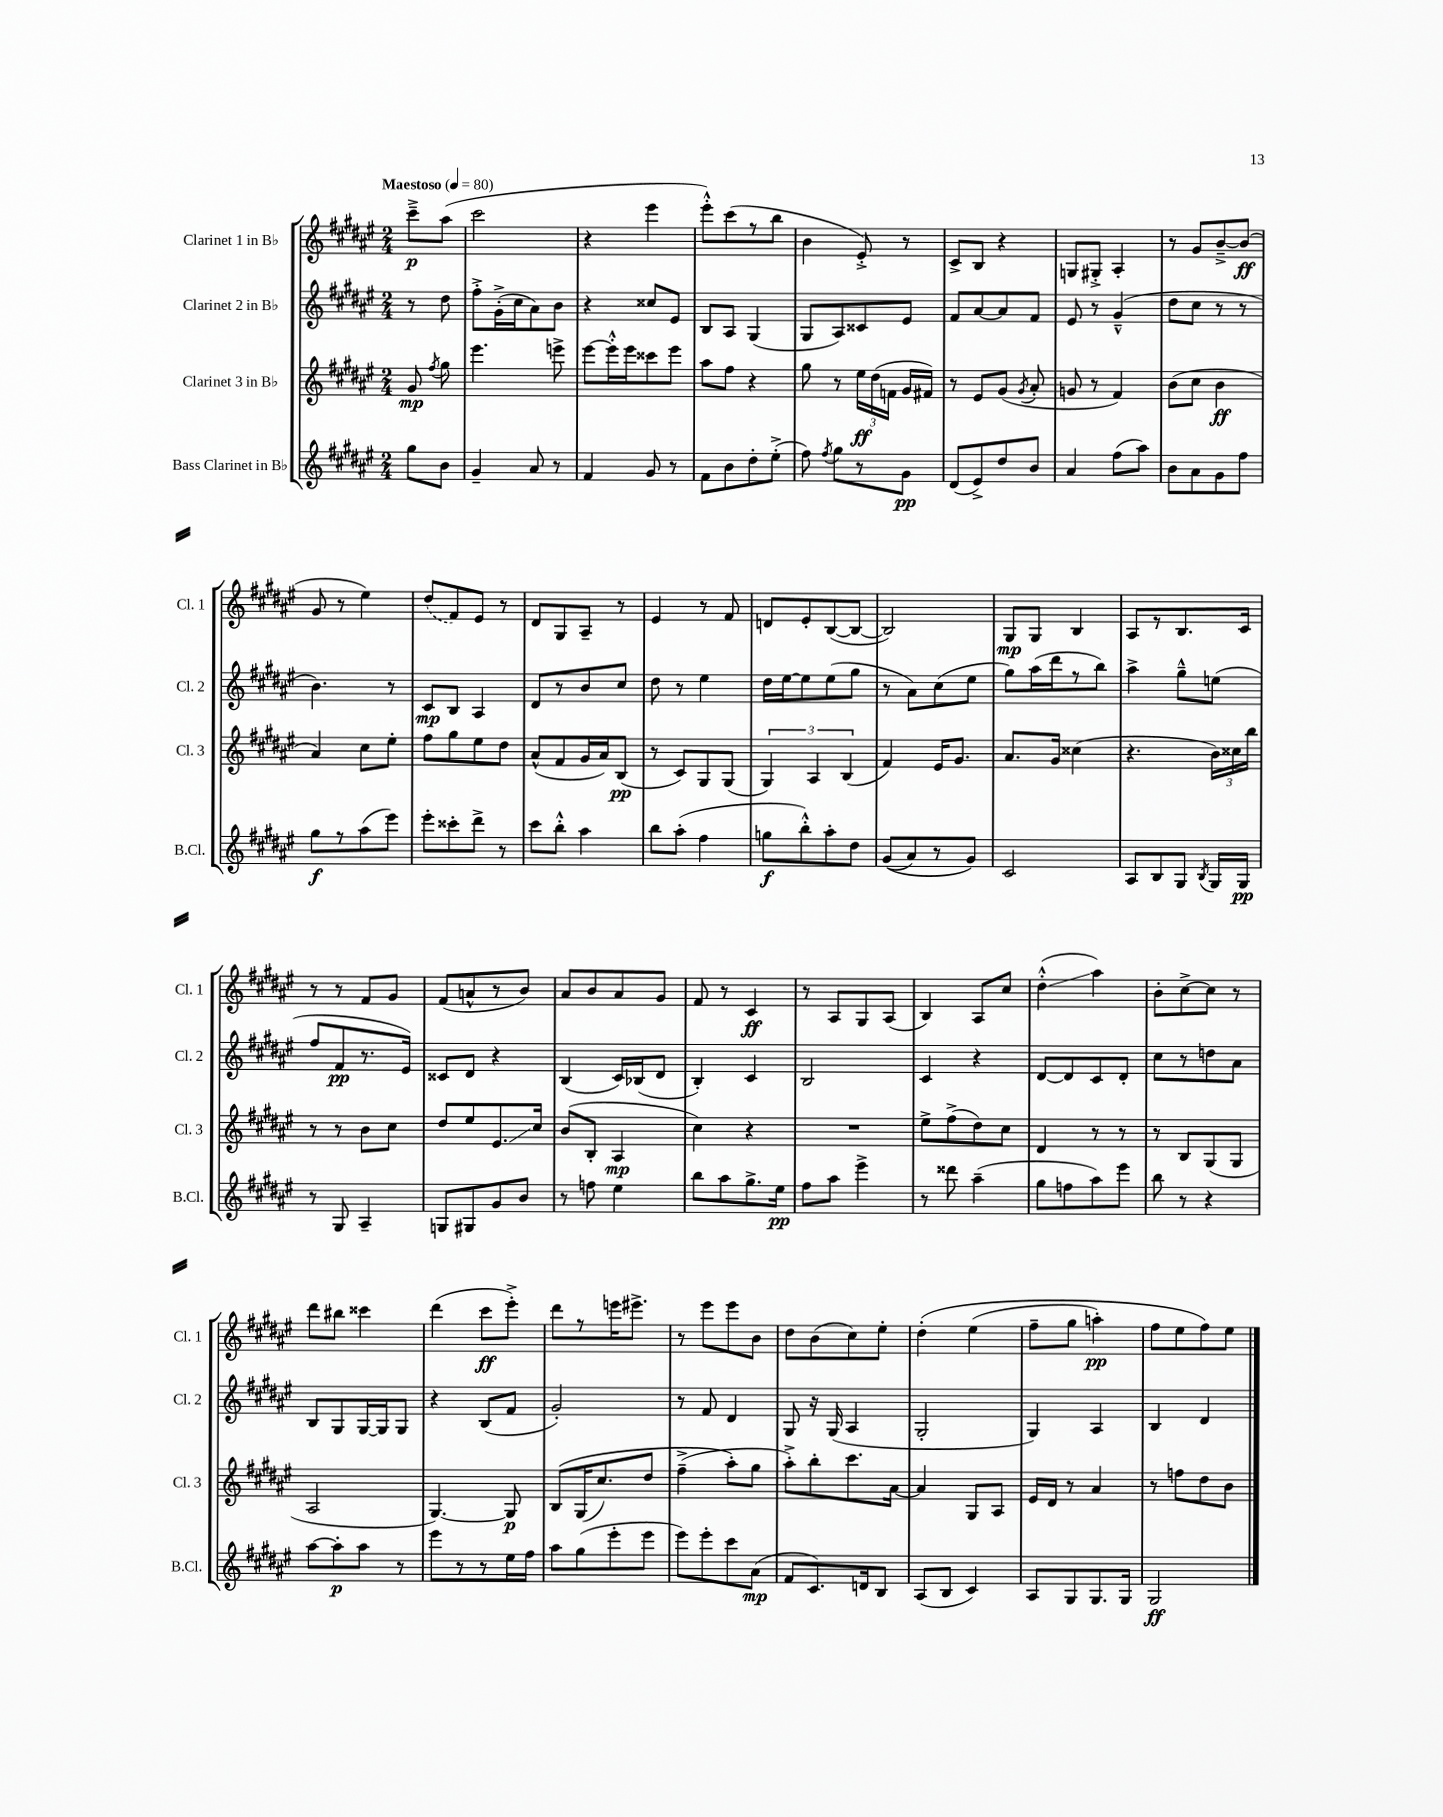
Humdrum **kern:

**kern	**kern	**kern	**kern
*staff4	*staff3	*staff2	*staff1
*clefG2	*clefG2	*clefG2	*clefG2
*k[f#c#g#d#a#e#]	*k[f#c#g#d#a#e#]	*k[f#c#g#d#a#e#]	*k[f#c#g#d#a#e#]
*M2/4	*M2/4	*M2/4	*M2/4
*MM80	*MM80	*MM80	*MM80
8gg#	8g#	8r	8ccc#~^
.	8qff#	.	.
8b	8gg#	8dd#	(8aa#
=	=	=	=
4g#~	4.eee#	8ff#'^	2ccc#
.	.	(16g#'^	.
.	.	16cc#	.
8a#	.	8a#)	.
8r	8eee^	8b	.
=	=	=	=
4f#	[8eee#	4r	4r
.	16eee#'^^]	.	.
.	16eee#	.	.
8g#	8ccc##	8cc##	4eee#
8r	8eee#	8e#	.
=	=	=	=
8f#	8aa#	8B	8eee#'^^)
8b	8ff#	8A#	(8ccc#
8dd#'	4r	(4G#	8r
(8ee#'^	.	.	8bb
=	=	=	=
8ff#)	8gg#	8G#	4b
8qff#	.	.	.
8gg#	8r	8A#)	.
8r	24ee#	8c##	8e#'^)
.	(24dd#	.	.
.	24f	.	.
8g#	16g#	8e#	8r
.	16f#)	.	.
=	=	=	=
(8d#	8r	8f#	8c#^
8e#^)	8e#	[8a#	8B
8dd#	(8g#	8a#]	4r
.	8qg#	.	.
8b	8a#'	8f#	.
=	=	=	=
4a#	8g	8e#	8G
.	8r	8r	8G#'^
(8ff#	4f#)	(4g#~^^	4A#'
8aa#)	.	.	.
=	=	=	=
8b	(8b	8dd#	8r
8a#	8cc#	8cc#	8g#
8g#	4b	8r	[8b~^
8ff#	.	8r	(8b]
=	=	=	=
8gg#	4a#)	4.b)	8g#
8r	.	.	8r
(8aa#	8cc#	.	4ee#)
8eee#)	8ee#'	8r	.
=	=	=	=
8eee#'	8ff#	8c#	(8dd#
8ccc##'	8gg#	8B	8f#)
8ddd#^	8ee#	4A#	8e#
8r	8dd#	.	8r
=	=	=	=
8ccc#	(8a#^^	8d#	8d#
8bb'^^	8f#	8r	8G#
4aa#	16g#	8b	8A#~
.	16a#)	.	.
.	(8B	8cc#	8r
=	=	=	=
8bb	8r	8dd#	4e#
(8aa#'	8c#)	8r	.
4ff#	8G#	4ee#	8r
.	(8G#	.	8f#
=	=	=	=
8gg	6G#)	16dd#	8d
.	.	[16ee#	.
8bb'^^)	.	8ee#]	8e#'
.	6A#	.	.
8aa#'	.	(8ee#	([8B
.	(6B	.	.
8dd#	.	8gg#	8B_
=	=	=	=
&((8g#	4f#)	8r	2B])
8a#)	.	8a#)	.
8r	16e#	(8cc#	.
.	8.g#	.	.
8g#&)	.	8ee#	.
=	=	=	=
2c#	8.a#	8gg#)	8G#
.	.	(16aa#	8G#
.	16g#	16ddd#	.
.	(4cc##	8r	4B
.	.	8bb)	.
=	=	=	=
8A#	4.r	4aa#^	8A#
8B	.	.	8r
8G#	.	8gg#~^^	8.B
8qB	.	.	.
16G#	24b)	(8ee	.
.	24cc##	.	.
16G#	.	.	16c#
.	24bb	.	.
=	=	=	=
8r	8r	8ff#	8r
8G#	8r	8f#	8r
4A#~	8b	8.r	8f#
.	8cc#	.	8g#
.	.	16e#)	.
=	=	=	=
8G	8dd#	8c##	(8f#
8G#	8ee#	8d#	8a^^
8g#	8.e#	4r	8r
8b	.	.	8b)
.	16cc#	.	.
=	=	=	=
8r	(8b	(4B	8a#
8ff	8B'	.	8b
4ee#	4A#	16c#)	8a#
.	.	(16B-	.
.	.	8d#	8g#
=	=	=	=
8bb	4cc#)	4B')	8f#
8aa#	.	.	8r
8.gg#^	4r	4c#	4c#
16ee#	.	.	.
=	=	=	=
8ff#	2r	2B	8r
8aa#	.	.	8A#
4eee#^	.	.	8G#
.	.	.	(8A#
=	=	=	=
8r	8ee#^	4c#	4B)
8ddd##	(8ff#^	.	.
(4aa#~	8dd#)	4r	8A#
.	8cc#	.	8cc#
=	=	=	=
8gg#	4d#	[8d#	(4dd#'^^
8ff	.	8d#]	.
8aa#)	8r	8c#	4aa#)
8eee#	8r	8d#'	.
=	=	=	=
8bb	8r	8cc#	8b'
8r	8B	8r	[8cc#^
4r	(8G#	8dd	8cc#]
.	8G#	8a#	8r
=	=	=	=
[8aa#	2A#	8B	8ddd#
8aa#']	.	8G#	8bb#
8aa#	.	[16G#	4ccc##
.	.	16G#]	.
8r	.	8G#	.
=	=	=	=
8eee#	[4.G#)	4r	(4ddd#
8r	.	.	.
8r	.	(8B	8ccc#
16ee#	8G#]	8f#	8eee#'^)
16ff#	.	.	.
=	=	=	=
8aa#	&(8B	2g#')	8ddd#
(8gg#	(16G#	.	8r
.	8.cc#)	.	.
8eee#'	.	.	16eee
.	.	.	8.eee#^
8eee#	8dd#	.	.
=	=	=	=
8eee#)	(4ff#~^	8r	8r
8eee#'	.	8f#	8eee#
8ccc#	8aa#'&)	4d#	8eee#
(8a#	8gg#	.	8b
=	=	=	=
8f#	8aa#'^)	8G#	8dd#
8.c#)	8bb'	16r	(8b
.	.	(16G#	.
.	8.ccc#	4A#	8cc#)
16d	.	.	.
8B	.	.	8ee#'
.	[16a#	.	.
=	=	=	=
(8A#	4a#]	2G#'	&(4dd#'
8B	.	.	.
4c#)	8G#	.	(4ee#
.	8A#	.	.
=	=	=	=
8A#	16e#	4G#)	8ff#~
.	16d#	.	.
8G#	8r	.	8gg#
8.G#	4a#	4A#	4aa')
16G#	.	.	.
=	=	=	=
2G#	8r	4B	8ff#
.	8ff	.	8ee#
.	8dd#	4d#	8ff#&)
.	8b	.	8ee#
==	==	==	==
*-	*-	*-	*-
